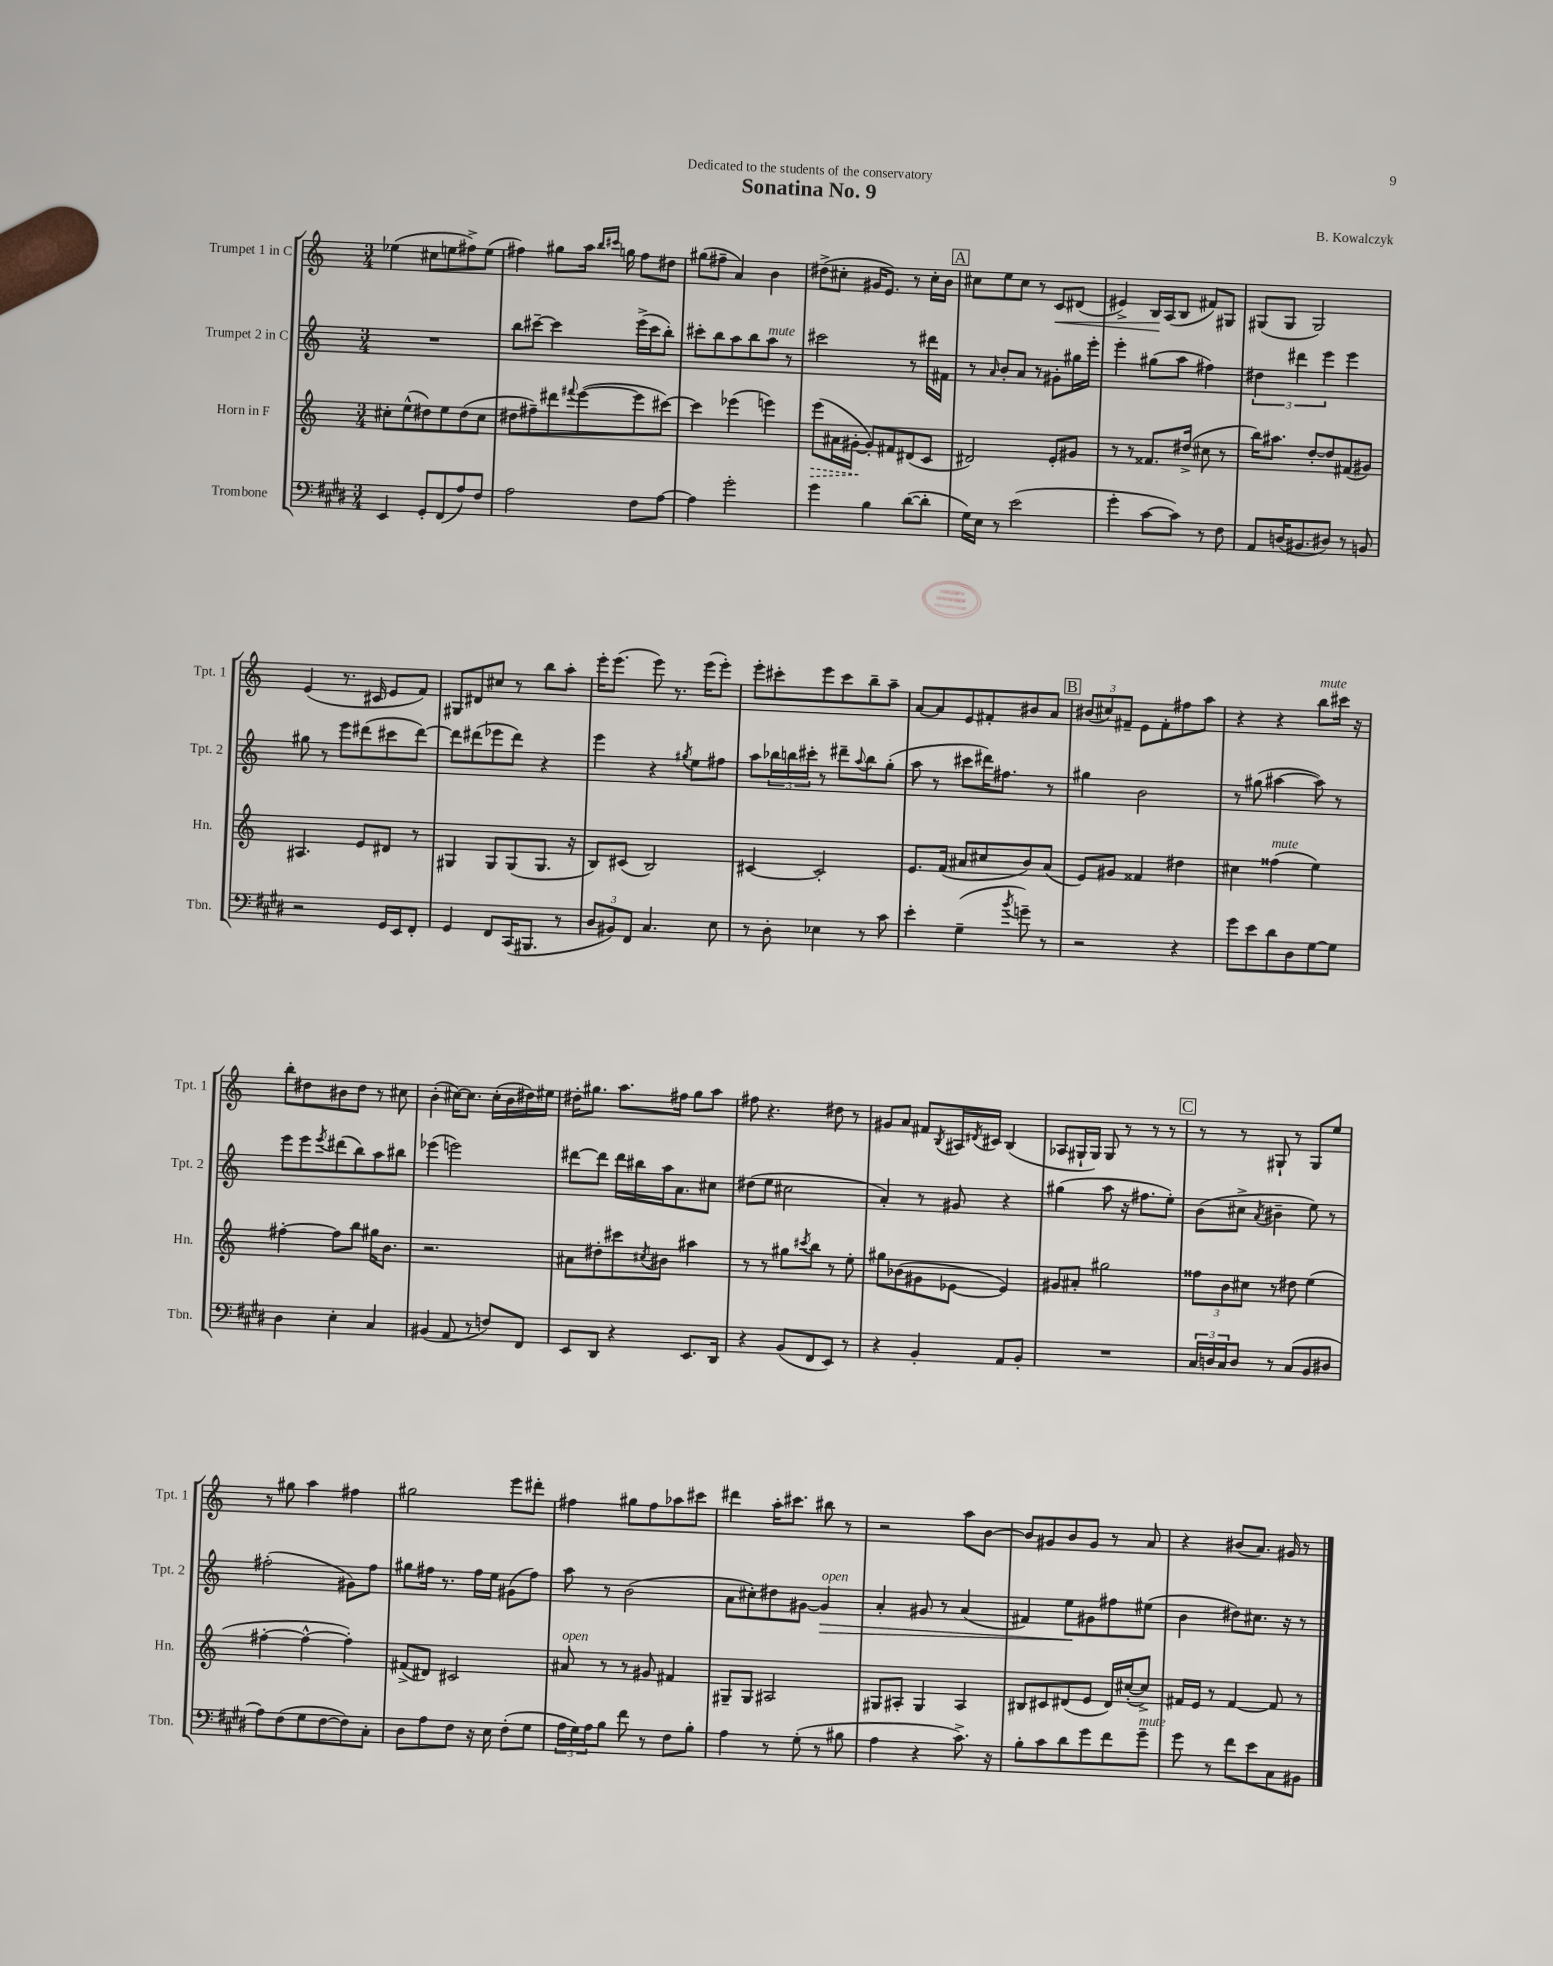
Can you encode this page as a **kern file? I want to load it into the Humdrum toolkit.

**kern	**kern	**kern	**kern
*staff4	*staff3	*staff2	*staff1
*clefF4	*clefG2	*clefG2	*clefG2
*k[f#c#g#d#]	*k[]	*k[]	*k[]
*M3/4	*M3/4	*M3/4	*M3/4
4EE	8cc#'	2.r	(4ee-
.	(8ee^^	.	.
8GG#'	8dd#)	.	8cc#
(8FF#	8ee	.	8ee
8A)	(8dd#	.	8ff#^)
8F#	8cc#	.	(8ee
=	=	=	=
2A	8dd#	8bb	4ff#)
.	8ff#~)	[8ccc#~	.
.	8ddd#	4ccc#]	8gg#
.	8qqfff#	.	.
.	([8eee	.	16aa
.	.	.	16qqbb
.	.	.	16qqccc#
.	.	.	16gg
8F#	8eee]	(16eee^	8ff#
.	.	16ccc#	.
[8A	[8ccc#)	8bb')	8dd#
=	=	=	=
4A]	4ccc#]	8ccc#'	(8gg#
.	.	8bb	8ff#~
2g#'	(4eee-	8aa	4a)
.	.	8bb	.
.	4eee)	8aa	4b
.	.	8r	.
=	=	=	=
4g#	(8eee	2ccc#	(8dd#^
.	16a#	.	8cc#'
.	[16g#'	.	.
4B	8g#'])	.	16g#
.	.	.	8.e)
.	8f#	.	.
([8d#	(8d#	8r	8r
8d#']	8c	16ddd#	16cc#'
.	.	16f#	16b
=	=	=	=
16G#)	2d#)	8r	8cc#
16E	.	.	.
.	.	16qqa	.
8r	.	8b'	8ee
(2e	.	8a	8cc#
.	.	8r	8r
.	8e'	8g#'	8c
.	8g#	16gg#	(8d#
.	.	16eee'	.
=	=	=	=
4g#'	8r	4eee'	4e#^)
.	8r	.	.
[8c#	8.f##	(8gg#	16B
.	.	.	(16A
8c#])	.	8aa	8B
.	(16dd#^	.	.
8r	8cc#	4ff#)	8f#)
8F#	8r	.	8G#
=	=	=	=
8AA	16bb)	6dd#	(8G#
.	8.aa#	.	.
(16D	.	.	8G#
.	.	6ddd#	.
8.BB#	.	.	.
.	[8dd'	.	2G#)
.	.	6eee	.
8D#)	8dd]	.	.
8r	(8f#	4eee	.
8BB	8g#)	.	.
=	=	=	=
2r	4.A#	8gg#	(4e
.	.	8r	.
.	.	8eee	8.r
.	8e	(8ddd#	.
.	.	.	16c#
16GG#	8d#	8ccc#	8e
16EE	.	.	.
8FF#'	8r	[8ddd#)	8f)
=	=	=	=
4GG#	4G#	8ddd#]	8G#
.	.	(8ddd#	8d#
8FF#	8G#	8eee-	8cc#
(16CC#	(8G#	8ddd#)	8r
8.BBB#	.	.	.
.	8.G#	4r	8bb
8r	.	.	8aa'
.	16r	.	.
=	=	=	=
12D#	8B)	4eee	16eee'
.	.	.	(8.eee
12BB#)	.	.	.
.	(8c#	.	.
12FF#	.	.	.
4.C#	2B)	4r	8eee)
.	.	.	8.r
.	.	8qgg#	.
.	.	8ee	.
.	.	.	(16eee
8E	.	8ff#	8eee')
=	=	=	=
8r	[4c#	8aa	8eee'
8D#'	.	24bb-	8ccc#'
.	.	24bb	.
.	.	24ccc#'	.
4E-	2c#']	8r	8eee
.	.	8ddd#~	8ccc#
.	.	8qqaa	.
8r	.	8bb	8bb~
8c#	.	(8gg'	8aa~
=	=	=	=
4e'	8.e	8aa	[8a
.	.	8r	8a]
.	(16f	.	.
(4G#~	8a#	8ccc#	8e
.	8cc#	16ddd#)	8f#'
.	.	8.ff#	.
8qb	.	.	.
8g~)	8b)	.	8b#
8r	(8a#	8r	8a
=	=	=	=
2r	8e)	4gg#	(12b#
.	.	.	12cc#)
.	8g#	.	.
.	.	.	12f#~
.	4f##	2b	8e
.	.	.	8f#'
4r	4dd#	.	8ff#
.	.	.	8aa
=	=	=	=
8g#	4cc#	8r	4r
8e	.	(8gg#	.
8d#	(4ff##	[4aa#	4r
8D#	.	.	.
[8G#	4ee)	8aa#])	8bb
8G#]	.	8r	16ccc#
.	.	.	16r
=	=	=	=
4D#	[4ff#'	8eee	8bb'
.	.	8eee	8dd#
.	.	8qeee	.
4E'	8ff#]	(8ddd#	8b#
.	8bb	8bb)	8dd#
4C#	16gg#	8aa	8r
.	8.b	.	.
.	.	8bb#	8cc#
=	=	=	=
(4BB#	2.r	(4eee-	(4b'
8AA	.	2eee)	[16cc#)
.	.	.	8.cc#]
8r	.	.	.
8F)	.	.	(16cc#'
.	.	.	16b
8FF#	.	.	16dd#)
.	.	.	16ee#
=	=	=	=
8EE	8a#	[8ddd#	16dd#'
.	.	.	8.gg#
8DD#	8dd#'	8ddd#]	.
4r	8ccc#	16ddd#	8.aa
.	.	16bb#	.
.	8qcc#	.	.
.	8b#	16aa	.
.	.	8.a	16ff#
8.EE	4aa#	.	8gg#
.	.	8cc#	8aa
16DD#	.	.	.
=	=	=	=
4r	8r	(8dd#	8ff#
.	8r	8ee	4.r
(8BB	8gg#	2cc#	.
.	8qccc#	.	.
8FF#	8bb	.	.
8EE)	8r	.	8dd#
8r	8ee'	.	8r
=	=	=	=
4r	8gg#	4a')	8g#
.	(8b-	.	8a
4BB'	8g#	8r	8f#
.	.	.	8qB
.	[8e-	8g#	16A#
.	.	.	8qd#
.	.	.	16c#
8AA	4e-])	4r	(4B
8BB'	.	.	.
=	=	=	=
2.r	8g#	(4gg#	8A-
.	8a#'	.	16G#`
.	.	.	16G#)
.	2gg#	8aa	8G#
.	.	16r	8r
.	.	8.ff#	.
.	.	.	8r
.	.	8ee')	8r
=	=	=	=
24C#	12ff##	(8b	8r
24D	.	.	.
24C#	12b	.	.
8D	.	8cc#^	8r
.	12cc#	.	.
.	.	8qa	.
8r	8r	4b#~	8G#`
(8C#	8dd#	.	8r
8BB	(4ee	8ee)	8G#
8D#	.	8r	8ee
=	=	=	=
8A)	[4ff#'	(2ff#'	8r
(8F#	.	.	8gg#
8G#	4ff#^^_	.	4aa
[8F#	.	.	.
8F#])	4ff#'])	8g#)	4ff#
8C#'	.	8ff#	.
=	=	=	=
8D#	(8f#^	8gg#	2gg#
8A	8d#)	16ff#	.
.	.	8.r	.
8F#	2c#	.	.
16r	.	16ff#	.
16E	.	16ee	.
(8F#'	.	(8g#	8eee
8G#	.	8ff#)	8ddd#'
=	=	=	=
24A	8a#	8aa	4ff#
24G#)	.	.	.
24A	.	.	.
8B	8r	8r	.
8f#	8r	(2b	8gg#
8r	8g#	.	8ff#
8F#	4f#	.	8aa-
8B'	.	.	8ccc#
=	=	=	=
4A	8G#~	8a	4ddd#
.	8G#	8cc#')	.
8r	2A#	8dd#	16aa'
.	.	.	8.ccc#
(8G#'	.	[8g#	.
8r	.	4g#]	8bb#
8B#	.	.	8r
=	=	=	=
4A	8G#	4a'	2r
.	8A#'	.	.
4r	4G#	8g#	.
.	.	8r	.
8.c#^)	4A#	(4a	8aa
.	.	.	[8b
16r	.	.	.
=	=	=	=
8B'	8B#	4f#)	8b]
8c#	8c#	.	8g#
8d#	(8d#	8ee	8b
8g#	8e	8g#	8g#
8f#	16d#)	8ff#	8r
.	([16cc#'	.	.
8g#~	8cc#^])	(8ee#	8a
=	=	=	=
8g#	16f#	4b	4r
.	16e	.	.
8r	8r	.	.
8f#	[4f#	8dd#)	(8b#
8e	.	8.cc#	8.a)
8C#	8f#]	.	.
.	.	16r	16g#
8BB#	8r	8r	8r
==	==	==	==
*-	*-	*-	*-
